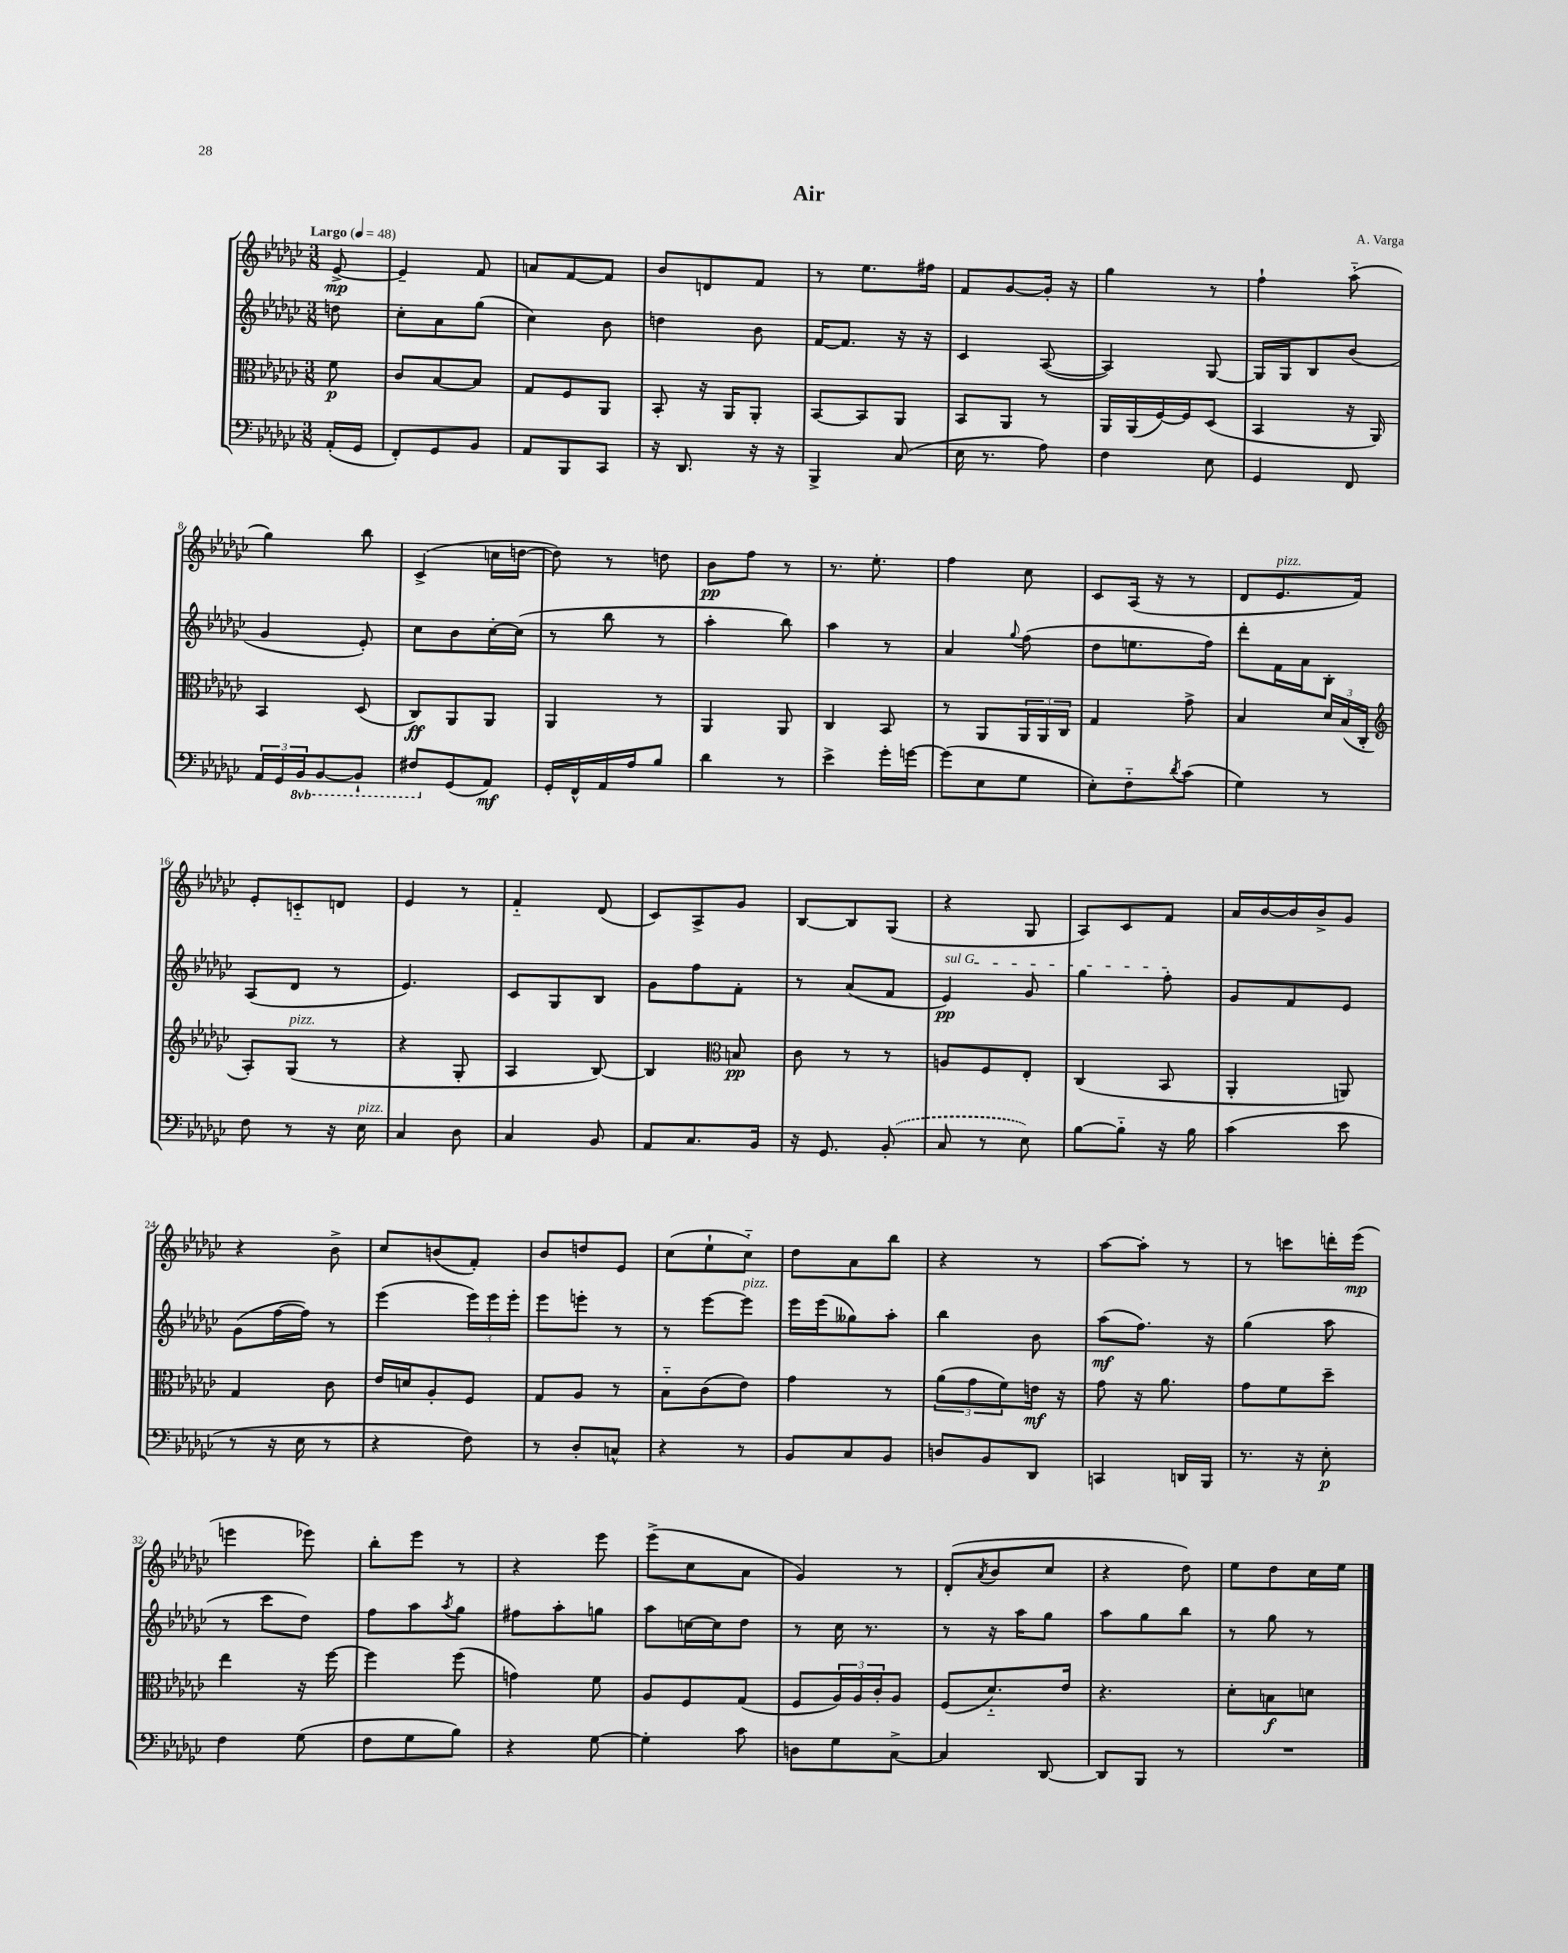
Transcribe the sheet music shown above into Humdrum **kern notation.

**kern	**kern	**kern	**kern
*staff4	*staff3	*staff2	*staff1
*clefF4	*clefC3	*clefG2	*clefG2
*k[b-e-a-d-g-c-]	*k[b-e-a-d-g-c-]	*k[b-e-a-d-g-c-]	*k[b-e-a-d-g-c-]
*M3/8	*M3/8	*M3/8	*M3/8
*MM48	*MM48	*MM48	*MM48
(16AA-'	8f	8dd	[8e-^
16GG-	.	.	.
=	=	=	=
8FF')	8c-	8cc-'	4e-~]
8GG-	[8B-	8a-	.
8BB-	8B-]	(8gg-	8f
=	=	=	=
8AA-	8G-	4cc-)	8a
8BBB-	8F	.	[8f
8CC-	8AA-	8b-	8f]
=	=	=	=
16r	8BB-'	4dd	8b-
8.DD-	.	.	.
.	16r	.	8d
.	16AA-	.	.
16r	8AA-'	8b-	8f
16r	.	.	.
=	=	=	=
4BBB-^	[8BB-	[16f	8r
.	.	8.f]	.
.	8BB-]	.	8.ee-
(8C-	8AA-	16r	.
.	.	16r	16ff#
=	=	=	=
16E-	8BB-	4c-	8f
8.r	.	.	.
.	8AA-	.	[8g-
8A-)	8r	([8A-	16g-']
.	.	.	16r
=	=	=	=
4F	16AA-	4A-])	4gg-
.	(16AA-	.	.
.	[16F)	.	.
.	16F]	.	.
8E-	(8D-	[8G-	8r
=	=	=	=
4GG-	4BB-	16G-]	4ff`
.	.	16G-	.
.	.	8B-	.
8FF	16r	(8b-	(8aa-'~
.	16AA-)	.	.
=	=	=	=
24AA-	4BB-	4g-	4gg-)
24GG-	.	.	.
24BBB-	.	.	.
[8BBB-	.	.	.
8BBB-`]	(8D-	8e-')	8bb-
=	=	=	=
8FF#	8C-)	8cc-	(4c-^
(8GG-	8AA-	8b-	.
8AA-)	8AA-	[16cc-'	16cc
.	.	(16cc-]	[16dd
=	=	=	=
16GG-'	4AA-	8r	8dd])
16FF^^	.	.	.
16AA-	.	8bb-	8r
16A-	.	.	.
8B-	8r	8r	8dd
=	=	=	=
4d-	4AA-	4aa-'	8b-
.	.	.	8ff
8r	8AA-	8bb-)	8r
=	=	=	=
4e-^	4C-	4aa-	8.r
.	.	.	8.ee-'
16g-'	8BB-	8r	.
[16g	.	.	.
=	=	=	=
(8g]	8r	4a-	4ff
8E-	8AA-	.	.
.	.	8qqgg-	.
8G-	24AA-	(8ff	8cc-
.	24AA-	.	.
.	24C-	.	.
=	=	=	=
8E-')	4G-	8dd-	8c-
8F'~	.	8.ee	(16A-
.	.	.	16r
8qd-	.	.	.
(8c-	8g-^	.	8r
.	.	16ff)	.
=	=	=	=
4G-)	4B-	8ddd-'	8d-
.	.	16f	8.e-
.	.	16a-	.
8r	24d-	8B-'	.
.	(24B-	.	.
.	.	.	16f)
.	24C-'	.	.
=	=	=	=
*	*clefG2	*	*
8F	8A-')	(8A-	8e-'
8r	(8G-	8d-	8c'~
16r	8r	8r	8d
16E-	.	.	.
=	=	=	=
4C-	4r	4.e-)	4e-
8D-	8G-'	.	8r
=	=	=	=
4C-	4A-	8c-	4f'~
.	.	8G-	.
8BB-	[8B-)	8B-	(8d-
=	=	=	=
8AA-	4B-]	8g-	8c-)
8.C-	.	8ff	8A-^
*	*clefC3	*	*
.	8B	8f'	8g-
16BB-	.	.	.
=	=	=	=
16r	8c-	8r	[8B-
8.GG-	.	.	.
.	8r	(8a-	8B-]
(8BB-'	8r	8f	(8G-
=	=	=	=
8C-	8A	4e-)	4r
8r	8F	.	.
8E-)	8E-'	8g-	8G-
=	=	=	=
[8B-	(4C-	4gg-	8A-)
8B-'~]	.	.	8c-
16r	8BB-	8ff'	8f
16B-	.	.	.
=	=	=	=
(4c-	4AA-'	8g-	16a-
.	.	.	[16b-
.	.	8f	16b-]
.	.	.	16b-^
8e-	8AA)	8e-	8g-
=	=	=	=
8r	4G-	(8g-	4r
16r	.	[16ff	.
16E-	.	16ff])	.
8r	8c-	8r	8b-^
=	=	=	=
4r	16e-	(4eee-	8cc-
.	16d	.	.
.	8A-'	.	(8b
8F)	8F	24eee-)	8f')
.	.	24eee-	.
.	.	24eee-'	.
=	=	=	=
8r	8G-	8eee-	8b-
8D-'	8A-	8eee'	8dd
8C^^	8r	8r	8e-
=	=	=	=
4r	8B-'~	8r	(8cc-
.	(8c-	[8eee-	8ee-`
8r	8e-)	8eee-]	8cc-'~)
=	=	=	=
8BB-	4g-	16eee-	8dd-
.	.	(16eee-	.
8C-	.	8gg--)	8a-
8BB-	8r	8aa-'	8bb-
=	=	=	=
8D	(12a-	4bb-	4r
.	12g-	.	.
8BB-	.	.	.
.	12f)	.	.
8DD-	16e	8b-	8r
.	16r	.	.
=	=	=	=
4CC	8g-	(8aa-	[8aa-
.	16r	8.ff)	8aa-']
.	8.a-	.	.
16DD	.	.	8r
16BBB-	.	16r	.
=	=	=	=
8.r	8g-	(4gg-	8r
.	8f	.	8ccc
16r	.	.	.
8E-'	8dd-~	8aa-	16ddd'
.	.	.	(16eee-
=	=	=	=
4F	4ee-	8r	4eee
.	.	8ccc-	.
(8G-	16r	8dd-)	8eee-)
.	[16ff	.	.
=	=	=	=
8F	4ff]	8ff	8bb-'
8G-	.	8aa-	8eee-
.	.	8qaa-	.
8B-)	(8ff	8gg-	8r
=	=	=	=
4r	4g)	8ff#	4r
.	.	8aa-'	.
[8G-	8f	8gg	8eee-
=	=	=	=
4G-']	8A-	8aa-	(8eee-^
.	8F	[16cc	8cc-
.	.	16cc]	.
8c-	(8G-	8dd-	8a-
=	=	=	=
8D	8F	8r	4g-)
8G-	24A-)	16cc-	.
.	24A-	.	.
.	.	8.r	.
.	24c-'	.	.
[8C-^	8A-	.	8r
=	=	=	=
4C-]	(8F	8r	(8d-'
.	.	.	8qa-
.	8.d-'~)	16r	8b-
.	.	16aa-	.
[8DD-	.	8gg-	8cc-
.	16e-	.	.
=	=	=	=
8DD-]	4.r	8aa-	4r
8BBB-	.	8gg-	.
8r	.	8bb-	8dd-)
=	=	=	=
4.r	8d-'	8r	8ee-
.	8B	8gg-	8dd-
.	8d	8r	16cc-
.	.	.	16ee-
==	==	==	==
*-	*-	*-	*-
